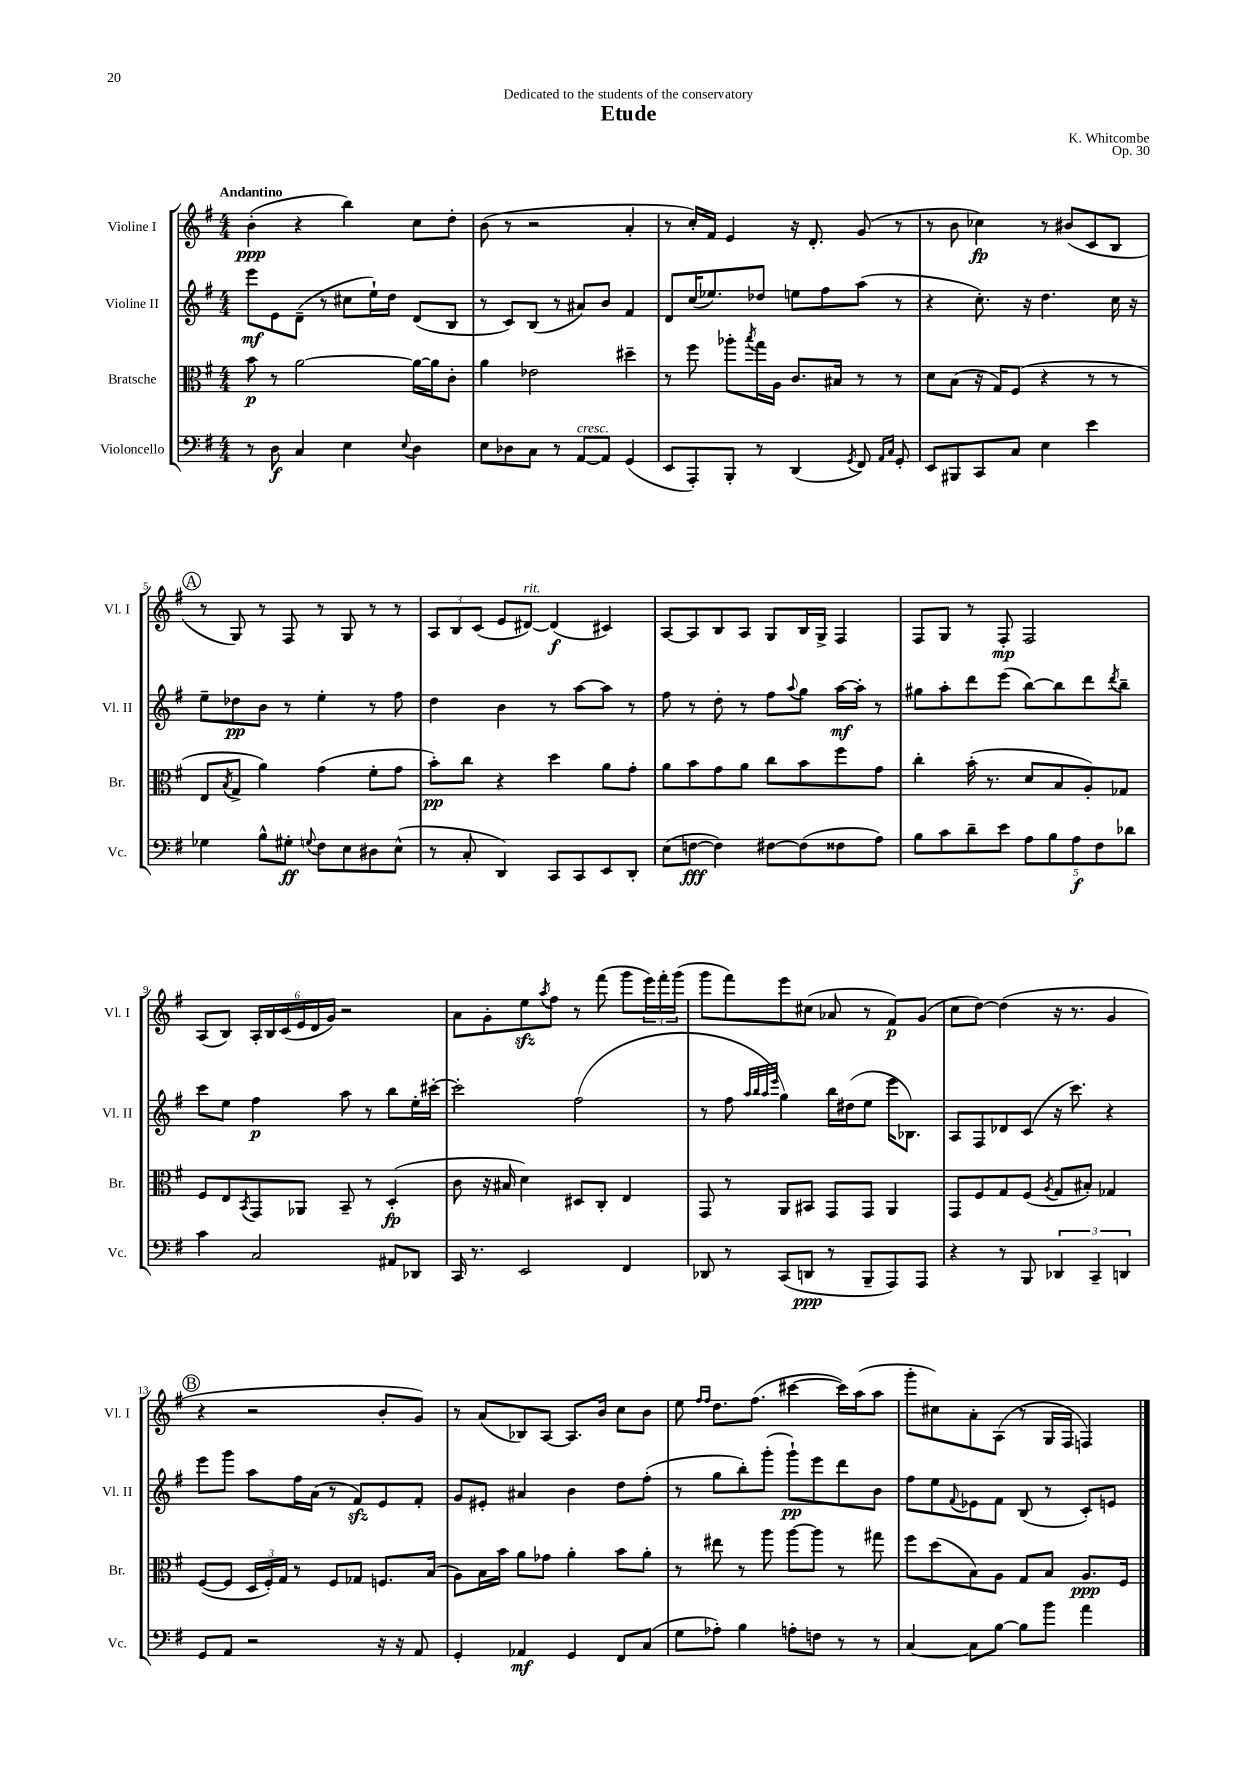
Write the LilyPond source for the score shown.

\header { title = "Etude" composer = "K. Whitcombe" dedication = "Dedicated to the students of the conservatory" opus = "Op. 30" }
<<
\new StaffGroup <<
\new Staff = "s0" \with { instrumentName = "Violine I" shortInstrumentName = "Vl. I" } {
    \clef treble \key g \major \numericTimeSignature \time 4/4 \tempo "Andantino"
    b'4-.\ppp( r4 b''4) c''8 d''8-. |
    b'8( r8 r2 a'4-. |
    r8 c''16-.) fis'16 e'4 r16 d'8.-. g'8( r8 |
    r8 b'8 ces''4\fp) r8 bis'8( c'8 b8 |
    \mark \markup { \circle "A" } r8 g8) r8 fis8 r8 g8 r8 r8 |
    \tuplet 3/2 { a8 b8 c'8( } e'8 dis'8~^\markup { \italic "rit." }) dis'4\f( cis'4) |
    a8~ a8 b8 a8 g8 b16 g16-> fis4 |
    fis8 g8 r8 fis8-.\mp fis2 |
    a8( b8) \tuplet 6/4 { a16-. b16 c'16( e'16 d'16 g'16) } r2 |
    a'8 g'8-. e''8\sfz \acciaccatura { a''8 } fis''8 r8 fis'''8( g'''8 \tuplet 3/2 { e'''16) fis'''16-. g'''16( } |
    g'''8 fis'''8) e'''8 cis''8( aes'8 r8 fis'8\p) g'8( |
    c''8 d''8~) d''4( r16 r8. g'4 |
    \mark \markup { \circle "B" } r4 r2 b'8-. g'8) |
    r8 a'8( bes8) a8~ a8. b'16 c''8 b'8 |
    e''8 \grace { fis''16 fis''16 } d''8. fis''8.( cis'''4~ cis'''16) a''16( a''8 |
    g'''8-. cis''8) a'8-. a8( r8 g16 fis16 f4) \bar "|." |
}
\new Staff = "s1" \with { instrumentName = "Violine II" shortInstrumentName = "Vl. II" } {
    \clef treble \key g \major \numericTimeSignature \time 4/4
    e'''8\mf e'8 d'8--( r8 cis''8 e''16-!) d''16 d'8( b8 |
    r8 c'8) b8( r8 ais'8) b'8 fis'4 |
    d'8 c''16( ees''8.) des''8 e''8 fis''8 a''8( r8 |
    r4 c''8.-.) r16 d''4. c''16 r16 |
    \mark \markup { \circle "A" } e''8-- des''8\pp b'8 r8 e''4-. r8 fis''8 |
    d''4 b'4 r8 a''8~ a''8 r8 |
    fis''8 r8 d''8-. r8 fis''8 \appoggiatura { a''8 } g''8 a''16~\mf a''16-. r8 |
    gis''8 a''8-. d'''8 e'''8( b''8~) b''8 d'''8 \acciaccatura { d'''8 } b''8-- |
    c'''8 e''8 fis''4\p a''8 r8 b''8 e''16-. cis'''16~-. |
    cis'''2-. fis''2( |
    r8 fis''8 \grace { a''32 b''32 a''32 e'''32 } g''4) b''16 dis''16( e''8 e'''16 bes8.) |
    a8 fis8 des'8 c'8( r16 c'''8.) r4 |
    \mark \markup { \circle "B" } e'''8 g'''8 a''8 fis''16 a'16( r8 fis'8\sfz) e'8 fis'8-. |
    g'8 eis'8-. ais'4 b'4 d''8 fis''8-.( |
    r8 g''8 b''8-.) g'''8-.( g'''8-!\pp) e'''8 d'''8 b'8 |
    fis''8 e''8 \appoggiatura { fis'8 } ees'8 fis'8 b8( r8 c'8-.) e'8 \bar "|." |
}
\new Staff = "s2" \with { instrumentName = "Bratsche" shortInstrumentName = "Br." } {
    \clef alto \key g \major \numericTimeSignature \time 4/4
    b'8\p r8 a'2~ a'16~ a'16 c'8-. |
    a'4 ees'2 dis''4-- |
    r8 fis''8 aes''8-. \acciaccatura { b''8 } g''16 a16 c'8. bis16 r8 r8 |
    d'8 b8( r16 g16) fis8( r4 r8 r8 |
    \mark \markup { \circle "A" } e8 \acciaccatura { b8 } g8-> a'4) g'4( fis'8-. g'8 |
    b'8-.\pp) c''8 r4 d''4 a'8 g'8-. |
    a'8 b'8 g'8 a'8 c''8 b'8 fis''8 g'8 |
    c''4-. b'16-.( r8. d'8 b8 a8-.) ges8 |
    fis8 e8 \acciaccatura { b,8 } g,8 aes,8 b,8-- r8 d4-.\fp( |
    c'8 r16 bis16 d'4) dis8 c8-. e4 |
    g,8 r8 a,8 bis,8 g,8 g,8 a,4 |
    g,8 fis8 g8 fis8( \acciaccatura { a8 } g8 bis8-.) ges4 |
    \mark \markup { \circle "B" } fis8~( fis8 \tuplet 3/2 { d16 fis16-.) g16 } r8 fis8 ges8 f8. b16( |
    a8) b16 b'16 a'8 ges'8 a'4-. b'8 a'8-. |
    r8 eis''8 r8 a''8 a''8~ a''8 r8 gis''8 |
    fis''8 d''8( b8) a8 g8 b8 a8.\ppp fis16 \bar "|." |
}
\new Staff = "s3" \with { instrumentName = "Violoncello" shortInstrumentName = "Vc." } {
    \clef bass \key g \major \numericTimeSignature \time 4/4
    r8 d8\f c4 e4 \appoggiatura { e8 } d4 |
    e8 des8 c8 r8 a,8~^\markup { \italic "cresc." } a,8 g,4( |
    e,8 a,,8-.) b,,8-. r8 d,4( \acciaccatura { g,8 } fis,8) \grace { a,16 c16 } g,8-. |
    e,8 bis,,8 c,8 c8 e4 e'4 |
    \mark \markup { \circle "A" } ges4 b8-^ gis8-.\ff \appoggiatura { g8 } fis8 e8 dis8 e8-^( |
    r8 c8-. d,4) c,8 c,8 e,8 d,8-. |
    e8( f8~\fff f4) fis8~ fis8( fisis8 a8) |
    b8 c'8 d'8-- e'8 \tuplet 5/4 { a8 b8 a8\f fis8 des'8 } |
    c'4 c2 ais,8 des,8 |
    c,16 r8. e,2 fis,4 |
    des,8 r8 c,8( d,8\ppp r8 b,,8-- a,,8) a,,8 |
    r4 r8 b,,8 \tuplet 3/2 { des,4 c,4-- d,4 } |
    \mark \markup { \circle "B" } g,8 a,8 r2 r16 r16 a,8 |
    g,4-. aes,4\mf g,4 fis,8 c8( |
    g8 aes8-.) b4 a8-. f8 r8 r8 |
    c4~ c8 b8~ b8 b'8 a'4 \bar "|." |
}
>>
>>
